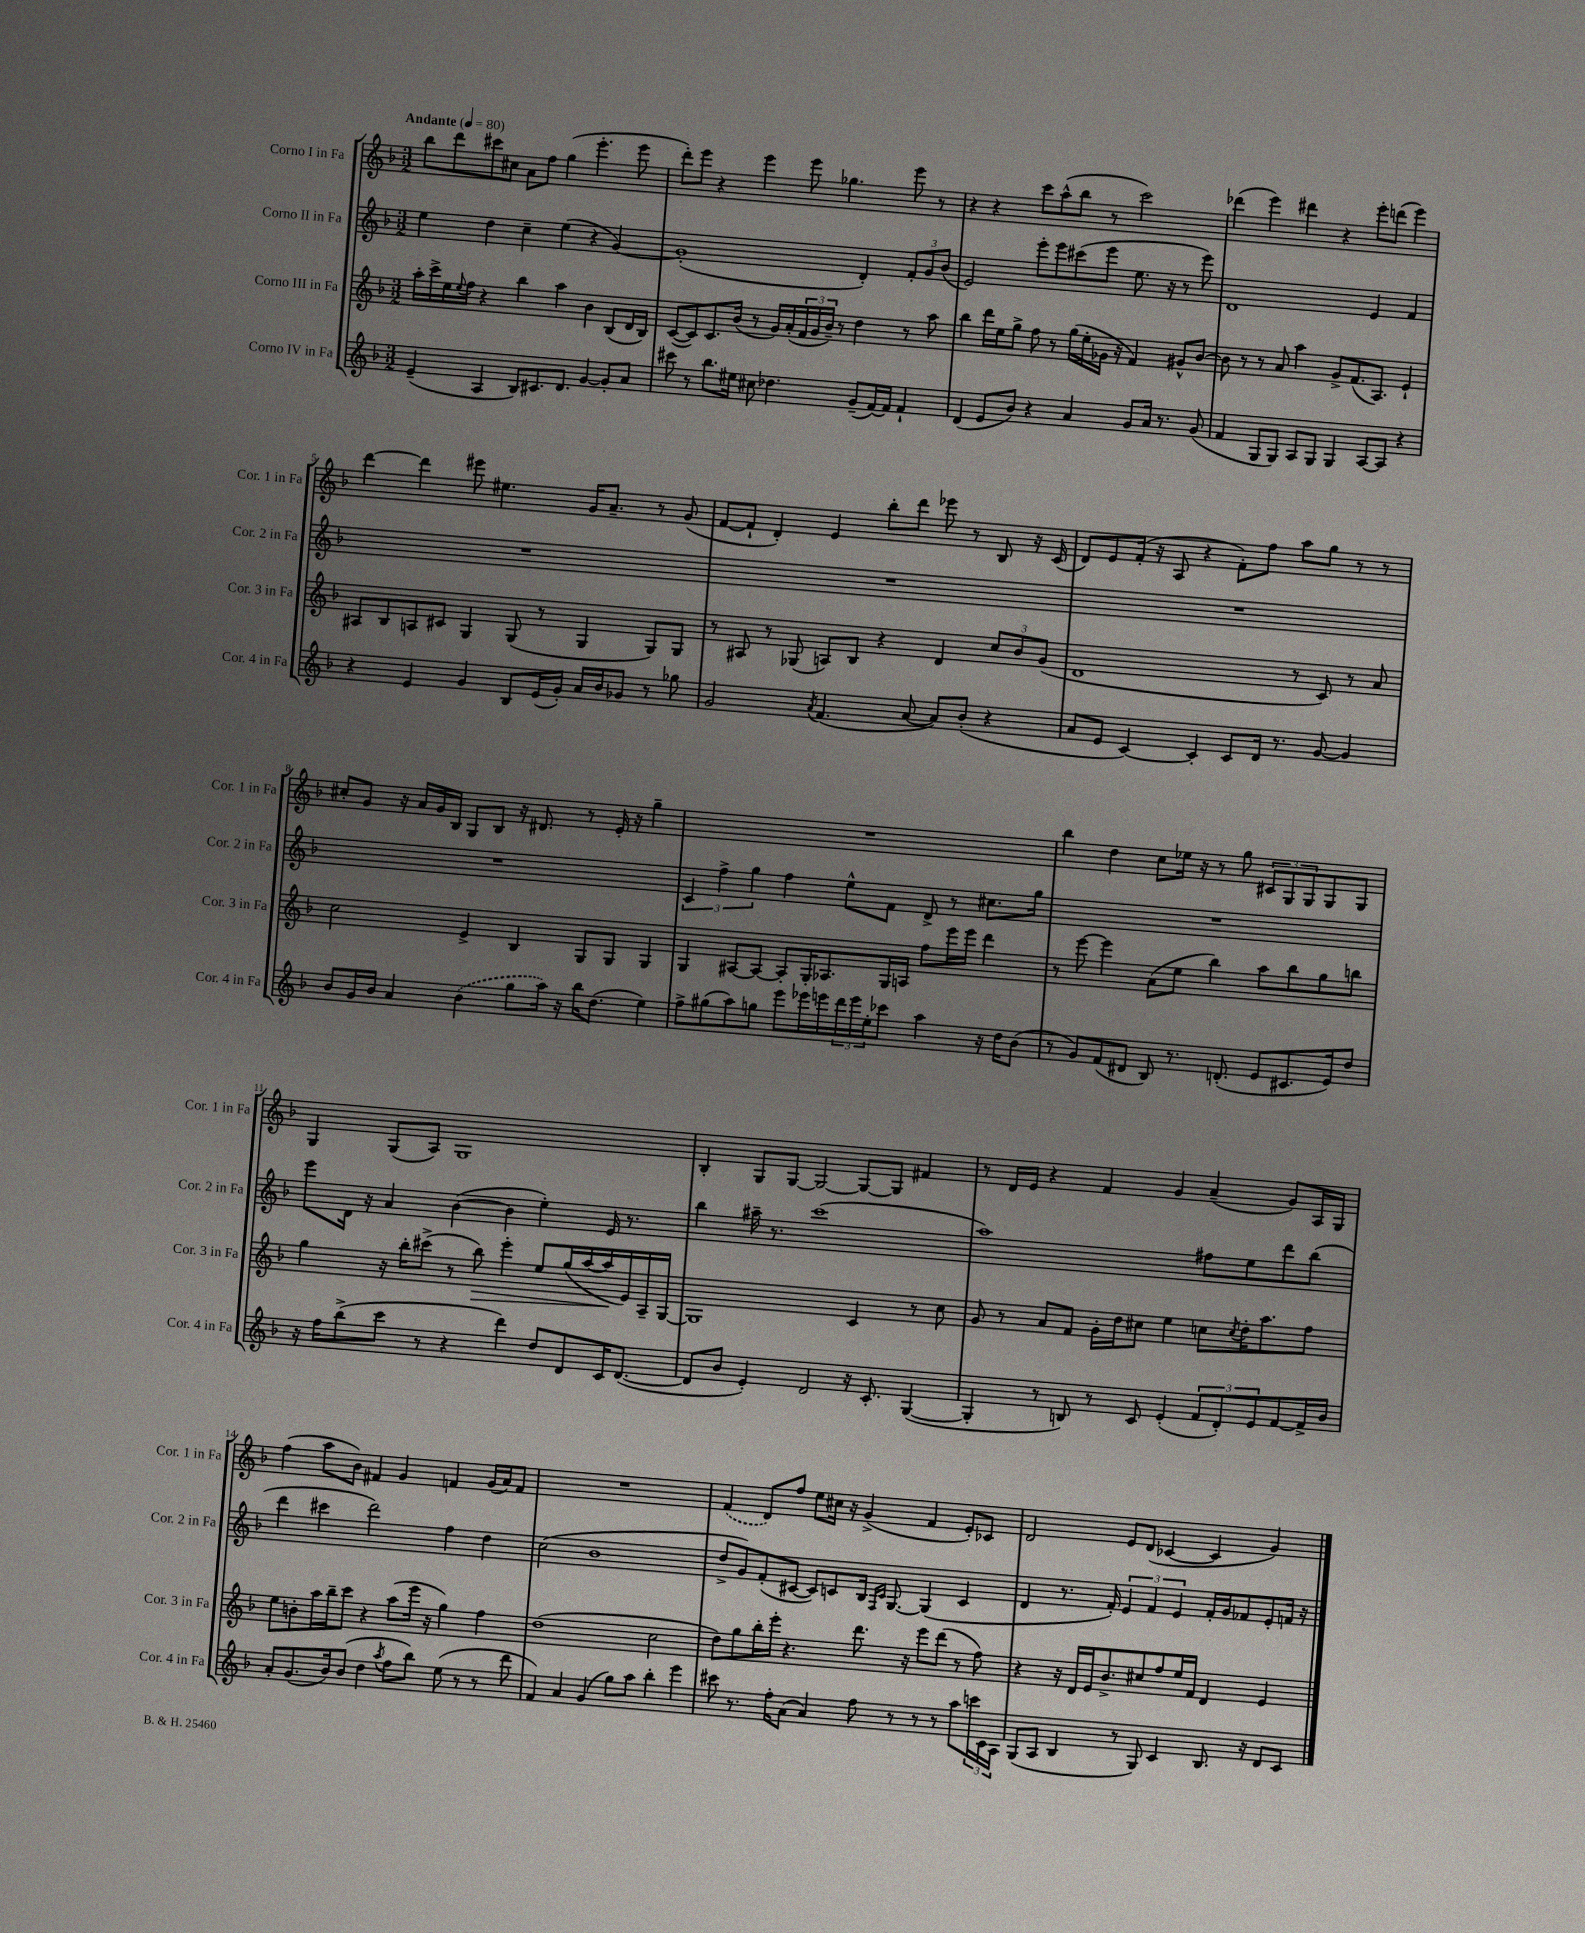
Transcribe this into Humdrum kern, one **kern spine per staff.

**kern	**kern	**dynam	**kern	**kern
*part4	*part3	*part3	*part2	*part1
*staff4	*staff3	*staff3	*staff2	*staff1
*I"Corno IV in Fa	*I"Corno III in Fa	*	*I"Corno II in Fa	*I"Corno I in Fa
*I'Cor. 4 in Fa	*I'Cor. 3 in Fa	*	*I'Cor. 2 in Fa	*I'Cor. 1 in Fa
*clefG2	*clefG2	*	*clefG2	*clefG2
*k[b-]	*k[b-]	*	*k[b-]	*k[b-]
*M3/2	*M3/2	*	*M3/2	*M3/2
*MM80	*MM80	*	*MM80	*MM80
=1	=1	=1	=1	=1
!	!	!	!	!LO:TX:a:B:t=Andante
(4e~/	16aa'\LL	.	4ee\	8bb-\L
.	16ccc^\	.	.	.
.	16ee\	.	.	8ddd\
.	8qqee/	.	.	.
.	16ff\JJ	.	.	.
4A/	4r	.	4dd\	8ccc#X\
.	.	.	.	8cc#X\J
8B-/L)	4bb-\	.	4cc~\	8a\L
8.c#X/	.	.	.	8ff\J
.	4aa\	.	(4ee\	(4gg\
8.d/J	.	.	.	.
[4g/	4b-\	.	4r	4.eee'\
8g'/L]	(8B-/L	.	[4g/)	.
8a/J	16d/L	.	.	8eee\
.	16B-/JJ)	.	.	.
=2	=2	=2	=2	=2
8ccc#X\	([8c/L	.	(1g']	8ddd'\L)
8r	8c/])	.	.	8eee\J
8.bb-\L	8.c/	.	.	4r
16ee#X\Jk	(16b-/Jk	.	.	.
8cc#X\	8r	.	.	4eee\
4.dd-X\	16g/LL)	.	.	.
.	(16a'/	.	.	.
.	24f/	.	.	8eee\
.	24g/	.	.	.
.	24b-~/JJ)	.	.	.
.	8r	.	.	4.gg-X\
(8g~/L	4dd\	.	4d'/)	.
[16f/L)	.	.	.	.
16f/JJ]	.	.	.	.
4f`/	8r	.	12f'/L	8eee\
.	.	.	12g/	.
.	8aa\	.	.	8r
.	.	.	(12b-/J	.
=3	=3	=3	=3	=3
(4d/	4bb-\	.	2e/)	4r
8e/L	16ddd\LL	.	.	4r
.	16ee\J	.	.	.
8b-/J)	8gg^\J	.	.	.
4r	8ff\	.	8eee'\L	8ccc\L
.	8r	.	8eee\	(8aa^^\
4a/	(16gg\LL	.	(8ccc#X\	8bb-\J
.	16ee'\	.	.	.
.	16g-X\JJ	.	8eee\J	8r
.	16r	.	.	.
8g/L	4f/)	.	8.ee\	2ccc\)
16a/Jk	.	.	.	.
8.r	.	.	16r	.
.	8g#X^^/L	.	8r	.
(8g/	[8b-/J	.	8eee\)	.
=4	=4	=4	=4	=4
4f/	8b-\]	.	1d	(4ddd-X\
.	8r	.	.	.
8G/L	8r	.	.	4eee\)
8G/J)	8a/	.	.	.
8A/L	4aa\	.	.	4ddd#X\
8G/J	.	.	.	.
4G/	8g^/L	.	.	4r
.	(8.f/	.	.	.
[8A/L	.	.	4e/	8eee'\L
.	8.A/J)	.	.	.
8A/J]	.	.	.	(8dddn\J
4r	4e`/	.	4f/	4eee\)
!!LO:LB:g=z
=5	=5	=5	=5	=5
4r	8A#X/L	.	1.r	[4ddd\
.	8B-/	.	.	.
4e/	8An/	.	.	4ddd\]
.	8c#X/J	.	.	.
4g/	4G/	.	.	8eee#X\
.	.	.	.	4.ee#X\
8B-/L	(8G/	.	.	.
(16e/L	8r	.	.	.
16g'/JJ)	.	.	.	.
16a/LL	4G/	.	.	16g/KL
16b-/J	.	.	.	8.a~/J
8g-X/J	.	.	.	.
8r	8G/L)	.	.	8r
8gg-X\	8G/J	.	.	(8g/
=6	=6	=6	=6	=6
2g/	8r	.	1.r	[8f/L
.	8A#X/	.	.	8f`/J]
.	8r	.	.	4d'/)
.	(8G-X/	.	.	.
8qa/	.	.	.	.
(4.f/	8An/L)	.	.	4e/
.	8B-/J	.	.	.
.	4r	.	.	8bb-'\L
[8a/	.	.	.	8ddd\J
8a/L])	4d/	.	.	8eee-X\
(8b-'/J	.	.	.	8r
4r	12cc/L	.	.	8B-/
.	12b-/	.	.	.
.	.	.	.	16r
.	(12g/J	.	.	.
.	.	.	.	(16c/
=7	=7	=7	=7	=7
8a/L	1d	.	1.r	8d/L)
8e/J	.	.	.	8e/
[4c/)	.	.	.	(16f'/Jk
.	.	.	.	16r
.	.	.	.	8A/
4c'/]	.	.	.	4r
8c/L	.	.	.	8f'\L)
16d/Jk	.	.	.	8ff\J
8.r	.	.	.	.
.	8r	.	.	8aa\L
[8g/	8c/)	.	.	8gg\J
4g/]	8r	.	.	8r
.	8a/	.	.	8r
!!LO:LB:g=z
=8	=8	=8	=8	=8
8b-/L	2cc\	.	1.r	8cc#X'/L
16g/L	.	.	.	8g/J
16b-/JJ	.	.	.	.
4a/	.	.	.	16r
.	.	.	.	16a/LL
.	.	.	.	16g/
.	.	.	.	16B-/JJ
(4b-\	4e^/	.	.	8G/L
.	.	.	.	8B-/J
8gg\L	4B-/	.	.	16r
.	.	.	.	8.d#X/
16aa\Jk)	.	.	.	.
16r	.	.	.	.
16bb-\KL	8G/L	.	.	8r
(8.dd\J	.	.	.	.
.	8G/J	.	.	16e'/
.	.	.	.	16r
4ee\)	4G/	.	.	4gg~\
=9	=9	=9	=9	=9
8ff^\L	4G/	.	6c/	1.r
(8gg#X\	.	.	.	.
.	.	.	6ff^\	.
8aa\)	[8A#X/L	.	.	.
.	.	.	6gg\	.
8ggn\J	8A#/J_	.	.	.
8eee\L	8A#'/L]	.	4ff\	.
16eee-X\L	16G'/K	.	.	.
16eeen\	8.A-X/	.	.	.
24ddd\	.	.	8ee^^\L	.
24eee\	.	.	.	.
24ee'\J	.	.	.	.
8ccc-X\J	16G/L	.	8f\J	.
.	16An/JJ	.	.	.
4aa\	8ff\L	.	8d^/	.
.	16eee\L	.	8r	.
.	16eee\JJ	.	.	.
16r	4ddd\	.	8.cc#X\L	.
16dd\KL	.	.	.	.
(8b-\J	.	.	.	.
.	.	.	16gg\Jk	.
=10	=10	=10	=10	=10
8r	8r	.	1.r	4bb-\
8g/L)	[8eee\	.	.	.
(8f/	4eee\]	.	.	4dd\
8d#X/J	.	.	.	.
8B-/)	(8a\L	.	.	8cc\L
8.r	8ee\J	.	.	16ee-X\Jk
.	.	.	.	16r
.	4bb-\)	.	.	8r
(8.dn'/	.	.	.	.
.	.	.	.	8gg\
8e/L	8aa\L	.	.	12c#X/L
.	.	.	.	12G/
8.c#X/	8bb-\	.	.	.
.	.	.	.	12G/
.	8gg\	.	.	8G/
16e/k)	.	.	.	.
8dd/J	8bbn\J	.	.	8G/J
!!LO:LB:g=z
=11	=11	=11	=11	=11
16r	4gg\	.	8eee\L	4G/
16ff\KL	.	.	.	.
(8bb-^\	.	.	16d\Jk	.
.	.	.	16r	.
8ccc\J	16r	.	4a/	(8G/L
.	16bb-'\KL	.	.	.
8r	(8ccc#X^\J	.	.	8A/J)
4r	8r	.	([4b-\	1G
!	!	!LO:HP:b	!	!
.	8bb-\)	>	.	.
4ddd\)	4eee'\	.	4b-\]	.
8dd/L	8ee/L	.	4ee'\)	.
8d/	(16gg/L	.	.	.
.	[16aa/	.	.	.
16c/K	16aa/]	.	16e/	.
([8.d/J	16e/)	]	8.r	.
.	16A~/	.	.	.
.	[16G/JJ	.	.	.
=12	=12	=12	=12	=12
8d/L]	1G]	.	4bb-\	4B-'/
8b-/J	.	.	.	.
4e'/)	.	.	16aa#X~\	8G/L
.	.	.	8.r	.
.	.	.	.	[8G/J
2d/	.	.	(1ccc	2G/_
16r	4c/	.	.	8G/L_
8.c'/	.	.	.	.
.	.	.	.	8G/J]
([4G/	8r	.	.	4f#X/
.	8cc\	.	.	.
=13	=13	=13	=13	=13
4G'/]	8g/	.	1aa)	8r
.	8r	.	.	16d/LL
.	.	.	.	16e/JJ
8r	8a/L	.	.	4r
8Bn/)	8f/J	.	.	.
8r	16g'\LL	.	.	4f/
.	16dd\J	.	.	.
8c/	8cc#X\J	.	.	.
(4e'/	4ee\	.	.	4g/
12f/L	8ccn\L	.	8ff#X\L	(4a~/
12d'/)	.	.	.	.
.	8qcc/	.	.	.
.	16dd'\K	.	8ee\	.
12e/	.	.	.	.
.	8.aa\	.	.	.
[8f/	.	.	8ddd\	8g/L)
16f^/L]	8ff\J	.	(8bb-\J	16A/L
16b-/JJ	.	.	.	16G/JJ
!!LO:LB:g=z
=14	=14	=14	=14	=14
8a'/L	8ee\L	.	4ddd\	(4ff\
(8.g/	8bn'\	.	.	.
.	16aa\L	.	4ccc#X\	8aa\L
16b-/k)	16bb-~\J	.	.	.
(8b-/J	8ccc\J	.	.	8b-\J)
4dd\	4r	.	2ddd\)	4f#X/
8qaa/	.	.	.	.
8ff\L	(8aa\L	.	.	4g/
8bb-\J)	16eee\Jk	.	.	.
.	16r	.	.	.
(8ee\	4gg\)	.	4ff\	4fn/
8r	.	.	.	.
8r	4ff\	.	4dd\	(16g/LL
.	.	.	.	16a/J)
8ddd\	.	.	.	8f/J
=15	=15	=15	=15	=15
4f/)	(1dd	.	(2cc\	1.r
4a/	.	.	.	.
(4g/	.	.	1b-	.
8gg\L)	.	.	.	.
8aa\J	.	.	.	.
4bb-'\	2cc\	.	.	.
4eee\	.	.	.	.
=16	=16	=16	=16	=16
8ccc#X\	8dd\L)	.	8dd^/L	(4f/
8.r	8gg\	.	8g/)	.
.	16bb-'\L	.	(8f'/	8d/L)
16ff'\KL	16eee'\JJ	.	.	.
(8a\J	4.r	.	[8c#X/J	8ff/J
4a/)	.	.	8c#/L])	8ee\L
.	.	.	8cn/	16cc#X\Jk
.	.	.	.	16r
8ff\	8.ddd\	.	16B-/Jk	(4g^/
.	.	.	16qqF/LL	.
.	.	.	16qqc/JJ	.
.	.	.	[8.G/	.
8r	.	.	.	.
.	16r	.	.	.
8r	8eee\L	.	(4G/]	4f/
8r	(8ddd\J	.	.	.
8aa\L	8r	.	4c/	8e'/L)
24cccn\L	8ff\)	.	.	8c-X/J
24c\	.	.	.	.
24A\JJ	.	.	.	.
=17	=17	=17	=17	=17
(8G/L	4r	.	4d/	2d/
8A/J	.	.	.	.
4B-/	16r	.	8.r	.
.	16d/LL	.	.	.
.	16e/J	.	.	.
.	8.b-^/	.	16f'/)	.
8r	.	.	6e/	8e/L
8G/)	8cc#X/	.	.	(8d/J
.	.	.	6f/	.
4c/	8ff/	.	.	[4c-X/
.	.	.	6e/	.
.	16ee/L	.	.	.
.	16f/JJ	.	.	.
8.B-/	4d/	.	16f'/LL	4c-/]
.	.	.	16g/J	.
.	.	.	8f-X/	.
16r	.	.	.	.
8d/L	4e/	.	8e'/	4g/)
8c/J	.	.	16fn/Jk	.
.	.	.	16r	.
==	==	==	==	==
*-	*-	*-	*-	*-
